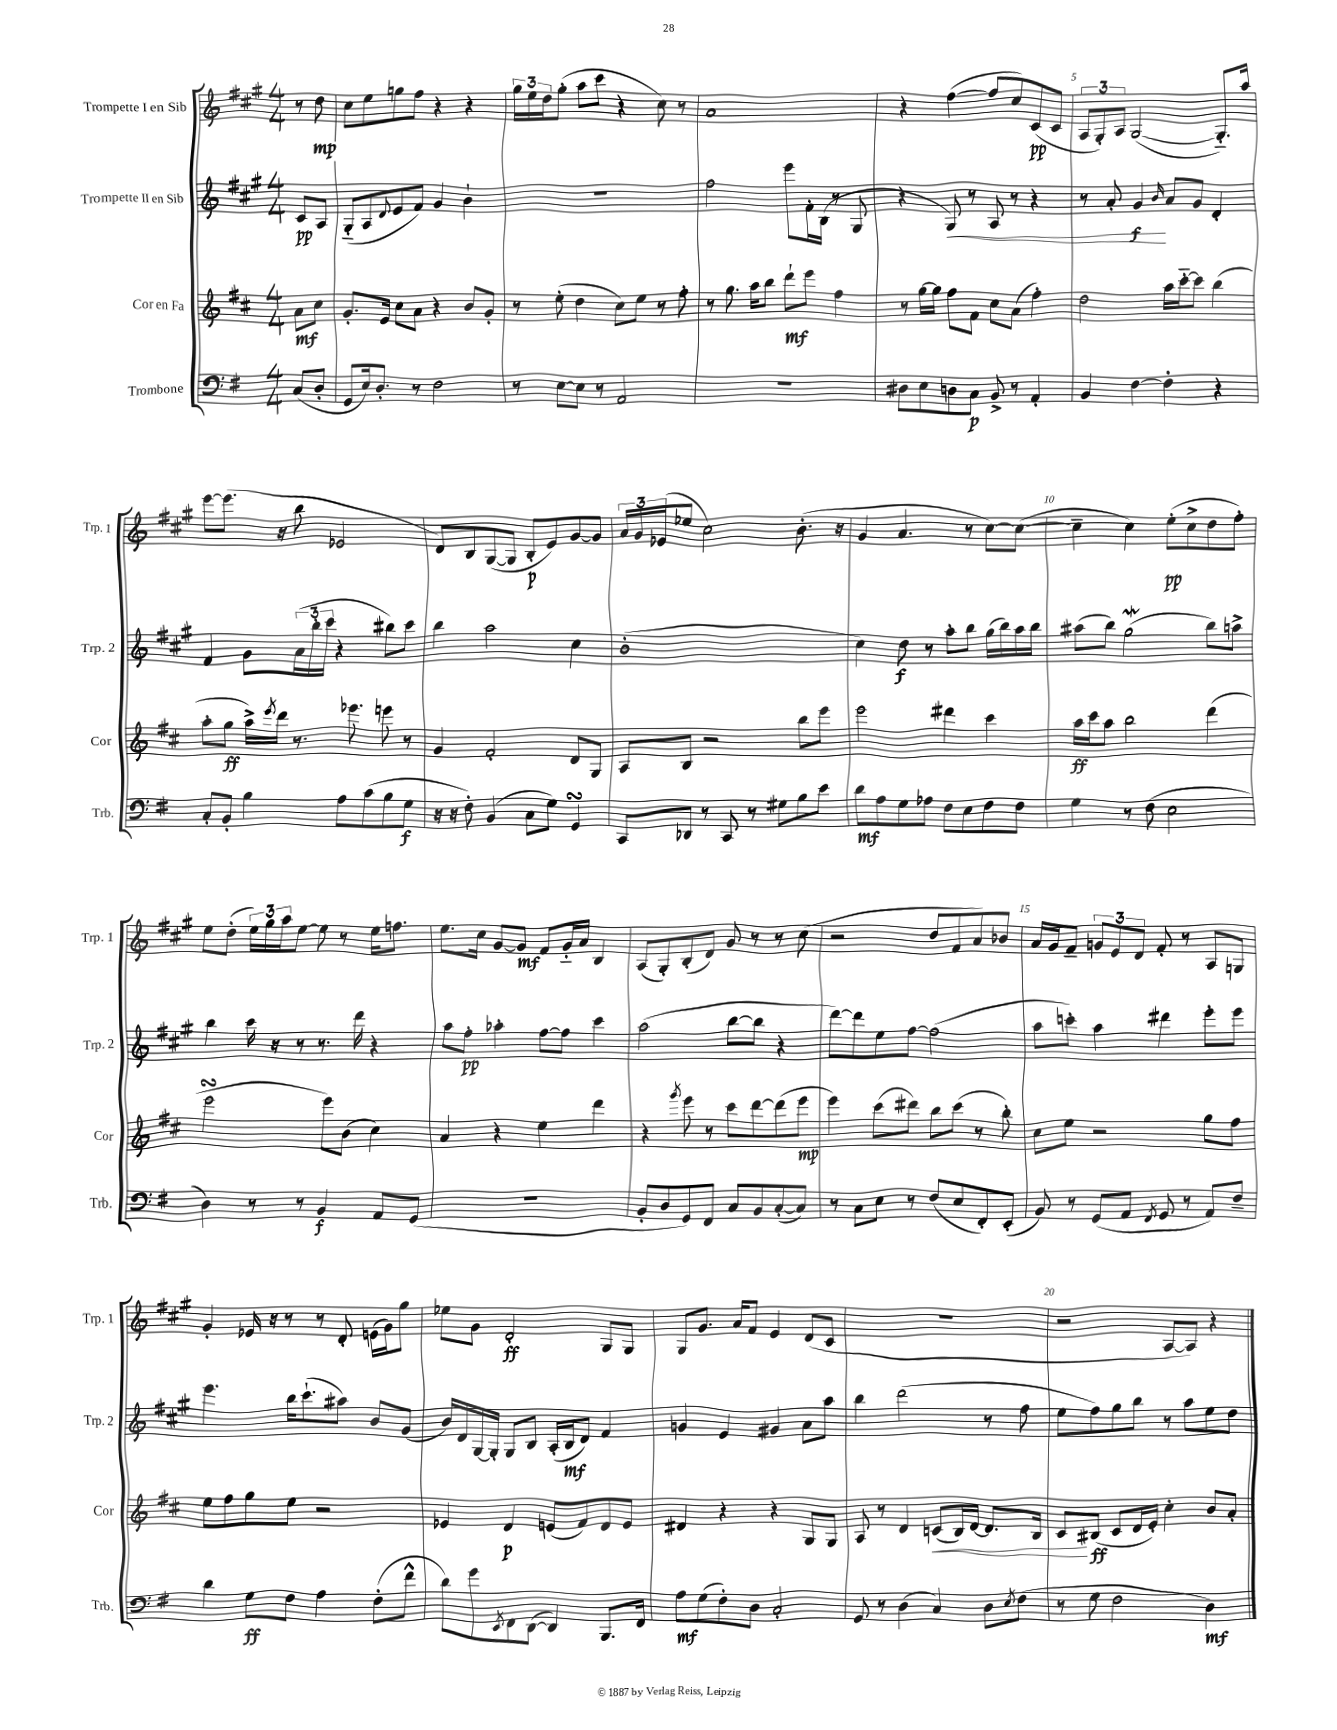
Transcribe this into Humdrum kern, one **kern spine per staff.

**kern	**kern	**kern	**kern
*staff4	*staff3	*staff2	*staff1
*clefF4	*clefG2	*clefG2	*clefG2
*k[f#]	*k[f#c#]	*k[f#c#g#]	*k[f#c#g#]
*M4/4	*M4/4	*M4/4	*M4/4
(8C/L	8a\L	8c#/L	8r
8D'/J	8cc#\J	8A/J	8dd\
=	=	=	=
8GG/L	8.g'/L	(8G#'~/L	8cc#\L
16E/k)	.	8A/	8ee\
8.D'/J	16e/Jk	.	.
.	.	8qqd/	.
.	8cc#\L	8e/	8gg\
8r	8a\J	8f#/J)	8ff#\J
2F#\	4r	4g#/	4r
.	8b/L	4b`\	4r
.	8g'/J	.	.
=	=	=	=
8r	8r	1r	24gg#\LL
.	.	.	24ee\
.	.	.	24dd\J
[8E\L	(8ee'\	.	(8gg#'\J
8E\]J	4dd\	.	8aa\L
8r	.	.	8ccc#\J
2AA/	8cc#\L)	.	4r
.	8ee\J	.	.
.	8r	.	8cc#\)
.	8ff#'\	.	8r
=	=	=	=
1r	8r	2ff#\	1a
.	8.gg\	.	.
.	16aa\LK	.	.
.	8bb\J	.	.
.	8ddd`\L	8eee\L	.
.	8eee\J	16f#'\L	.
.	.	(16B\JJ	.
.	4ff#\	8r	.
.	.	8G#/	.
=	=	=	=
8D#\L	8r	4r	4r
8E\	[16gg\LL	.	.
.	16gg\]JJ	.	.
8D\	8ff#\L	8G#/)	([4ff#\
8C\J	8f#\J	8r	.
8BB^/	8cc#\L	8A/	8ff#/]L
8r	(8a\J	8r	8cc#/)
4AA'/	4ff#'\)	4r	(8c#/
.	.	.	8c#/J
=	=	=	=
4BB/	2dd\	8r	12A/L
.	.	.	12G#'/)
.	.	8a'/	.
.	.	.	12A/J
[4F#\	.	4g#/	([2G#/
.	.	16qqb/	.
4F#'\]	16aa\LL	8a/L	.
.	[16ccc#'~\J	.	.
.	8ccc#\]J	8g#/J	.
4r	(4bb\	4d'/	8.G#'~/]L)
.	.	.	16aa/Jk
=	=	=	=
8C'/L	8aa'\L	4f#/	[8eee\L
8BB'/J	8gg\J	.	(8.eee\]J
4B\	16aa^\LL)	8g#\L	.
.	8qeee/	.	.
.	16ddd\JJ	.	16r
.	8.r	(24a\L	8bb\
.	.	24bb'\	.
.	.	24ccc#\JJ	.
8A\L	.	4r	2e-/
.	8.eee-\	.	.
(8c\	.	.	.
8B\	8eee\	8bb#\L)	.
8G\J	8r	8ccc#\J	.
=	=	=	=
16r	4g/	4bb\	8d/L)
16r	.	.	.
8F#'\)	.	.	8B/
(4BB/	2f#'/	2aa\	([8G#/
.	.	.	8G#/]J
8C\L	.	.	8B'/L
8G\J)	.	.	8e/)
4GG/	8d/L	4cc#\	[8g#/
.	8G/J	.	8g#/]J
=	=	=	=
8CC/L	8A/L	(1b'	24a/LL
.	.	.	24g#/
.	.	.	(24e-/J
8DD-/J	8B/J	.	8ee-/J
8r	2r	.	2cc#\)
8CC/	.	.	.
8r	.	.	.
8G#\L	.	.	.
8B\	8bb\L	.	(8.b'\
8e\J	8eee\J	.	.
.	.	.	16r
=	=	=	=
8d\L	2eee\	4cc#\)	4g#/
8A\	.	.	.
8G\	.	8dd\	4.a/
8A-\J	.	8r	.
8F#\L	4ddd#\	8aa'\L	.
8E\	.	8bb\J	8r
8F#\	4ccc#\	(16gg#\LL	[8cc#\L)
.	.	16bb\)	.
8F#\J	.	16aa\	(8cc#\_J
.	.	16bb\JJ	.
=	=	=	=
4G\	16aa\LL	(8aa#\L	4cc#~\]
.	16ccc#\J	.	.
.	8aa\J	8bb\J)	.
8r	2bb\	(2gg#\	4cc#\)
(8F#\	.	.	.
2E\	.	.	(8ee'\L
.	.	.	8cc#^\
.	(4ddd\	8bb\L)	8dd\
.	.	8aa^\J	8ff#'\J)
=	=	=	=
4D\)	2eee\	4bb\	8ee\L
.	.	.	(8dd'\J
8r	.	16ccc#\	24ee\LL)
.	.	.	24gg#\
.	.	16r	.
.	.	.	24aa\J
8r	.	8r	[8ee\J
4BB/	8eee\L)	8.r	8ee\]
.	(8b\J	.	8r
.	.	16ddd\	.
8AA/L	4cc#\)	4r	16ee\LK
.	.	.	8.ff\J
(8GG/J	.	.	.
=	=	=	=
1r	4a/	8aa\L	8.ee\L
.	.	8ff#'\J	.
.	.	.	16cc#\Jk
.	4r	4aa-'\	[8g#/L
.	.	.	8g#/]J
.	4ee\	[8ff#\L	8f#/L
.	.	8ff#\]J	16g#'~/L
.	.	.	16a/JJ
.	4ddd\	4ccc#\	4B/
=	=	=	=
8BB'/L	4r	(2aa\	(8A/L
8D/	.	.	8G#'/)
.	8qggg/	.	.
8GG/)	8eee\	.	(8B'/
8FF#/J	8r	.	8d/J)
8C/L	8ccc#\L	[8bb\L	8g#/
8BB/	[8ddd\	8bb\]J	8r
([8C'/	(8ddd\]	4r	8r
8C/]J)	8eee\J	.	(8cc#\
=	=	=	=
8r	4eee\)	[8ddd\L)	2r
8C\L	.	8ddd\]	.
8E\J	(8ccc#\L	8ee\	.
8r	8ddd#\J)	[8ff#\J	.
(8F#/L	8bb\L	(2ff#\]	8dd/L
8E/	(8ccc#\J	.	8f#/
8FF#'/)	8r	.	8a/)
(8EE'/J	8bb'\)	.	8b-/J
=	=	=	=
8BB/)	8cc#\L	8aa\L	16a/LL
.	.	.	16g#/J
8r	8ee\J	8ccc'\J)	8f#~/J
(8GG/L	2r	4aa\	12g/L
.	.	.	12e/
8AA/J	.	.	.
.	.	.	12d/J
8qFF#/	.	.	.
8GG/	.	4ddd#\	8f#'/
8r	.	.	8r
8AA/L)	8gg\L	8eee'\L	8A/L
8F#~/J	8ff#\J	8eee\J	8G/J
=	=	=	=
4d\	8ee\L	4.eee\	4g#'/
.	8ff#\	.	.
8G\L	8gg\	.	16e-/
.	.	.	16r
8F#\J	8ee\J	16bb\LK	8r
.	.	(8.ccc#`\	.
4A\	2r	.	8r
.	.	8aa#\J)	8d'/
(8F#'\L	.	8b/L	(16e\LL
.	.	.	16g#\J)
8f#^^\J	.	(8g#/J	8gg#\J
=	=	=	=
8d\L)	4e-/	16b/LL)	8ee-\L
.	.	16d/	.
8g\	.	[16G#/	8g#\J
.	.	16G#'/]JJ	.
8qEE/	.	.	.
8FF#\	4d/	8G#/L	2d'/
([8DD\J	.	8B/J	.
4DD/])	(8e/L	(16A'/LL	.
.	.	16B/J	.
.	8f#/)	8d/J)	.
8.BBB/L	8d/	4f#/	8G#/L
.	8e/J	.	8G#/J
16FF#/Jk	.	.	.
=	=	=	=
8A\L	4d#/	4g/	8G#/L
(8G\	.	.	8.g#/J
8F#'\)	4r	4e/	.
.	.	.	16a/LK
8D\J	.	.	8f#/J
2C'/	4r	4g#/	4e/
.	8G/L	8a\L	(8d/L
.	8G/J	8aa\J	8c#/J
=	=	=	=
8GG/	8A/	4bb\	1r
8r	8r	.	.
(4D\	4d/	(2ddd\	.
4C/)	(8c/L	.	.
.	16B/L)	.	.
.	[16d/JJ	.	.
8D\L	8.d/]L	8r	.
8qE/	.	.	.
(8F#\J	.	8ff#\	.
.	16B/Jk	.	.
=	=	=	=
8r	8c#/L	8ee\L	2r
8G\	(8B#/J	8ff#\)	.
2F#\	8c#/L	8gg#\	.
.	16d/L	8bb\J	.
.	16e'/JJ)	.	.
.	4cc#'\	8r	[8A/L
.	.	8aa\L	8A/]J)
4D\)	8b/L	8ee\	4r
.	8a'/J	8dd\J	.
==	==	==	==
*-	*-	*-	*-
